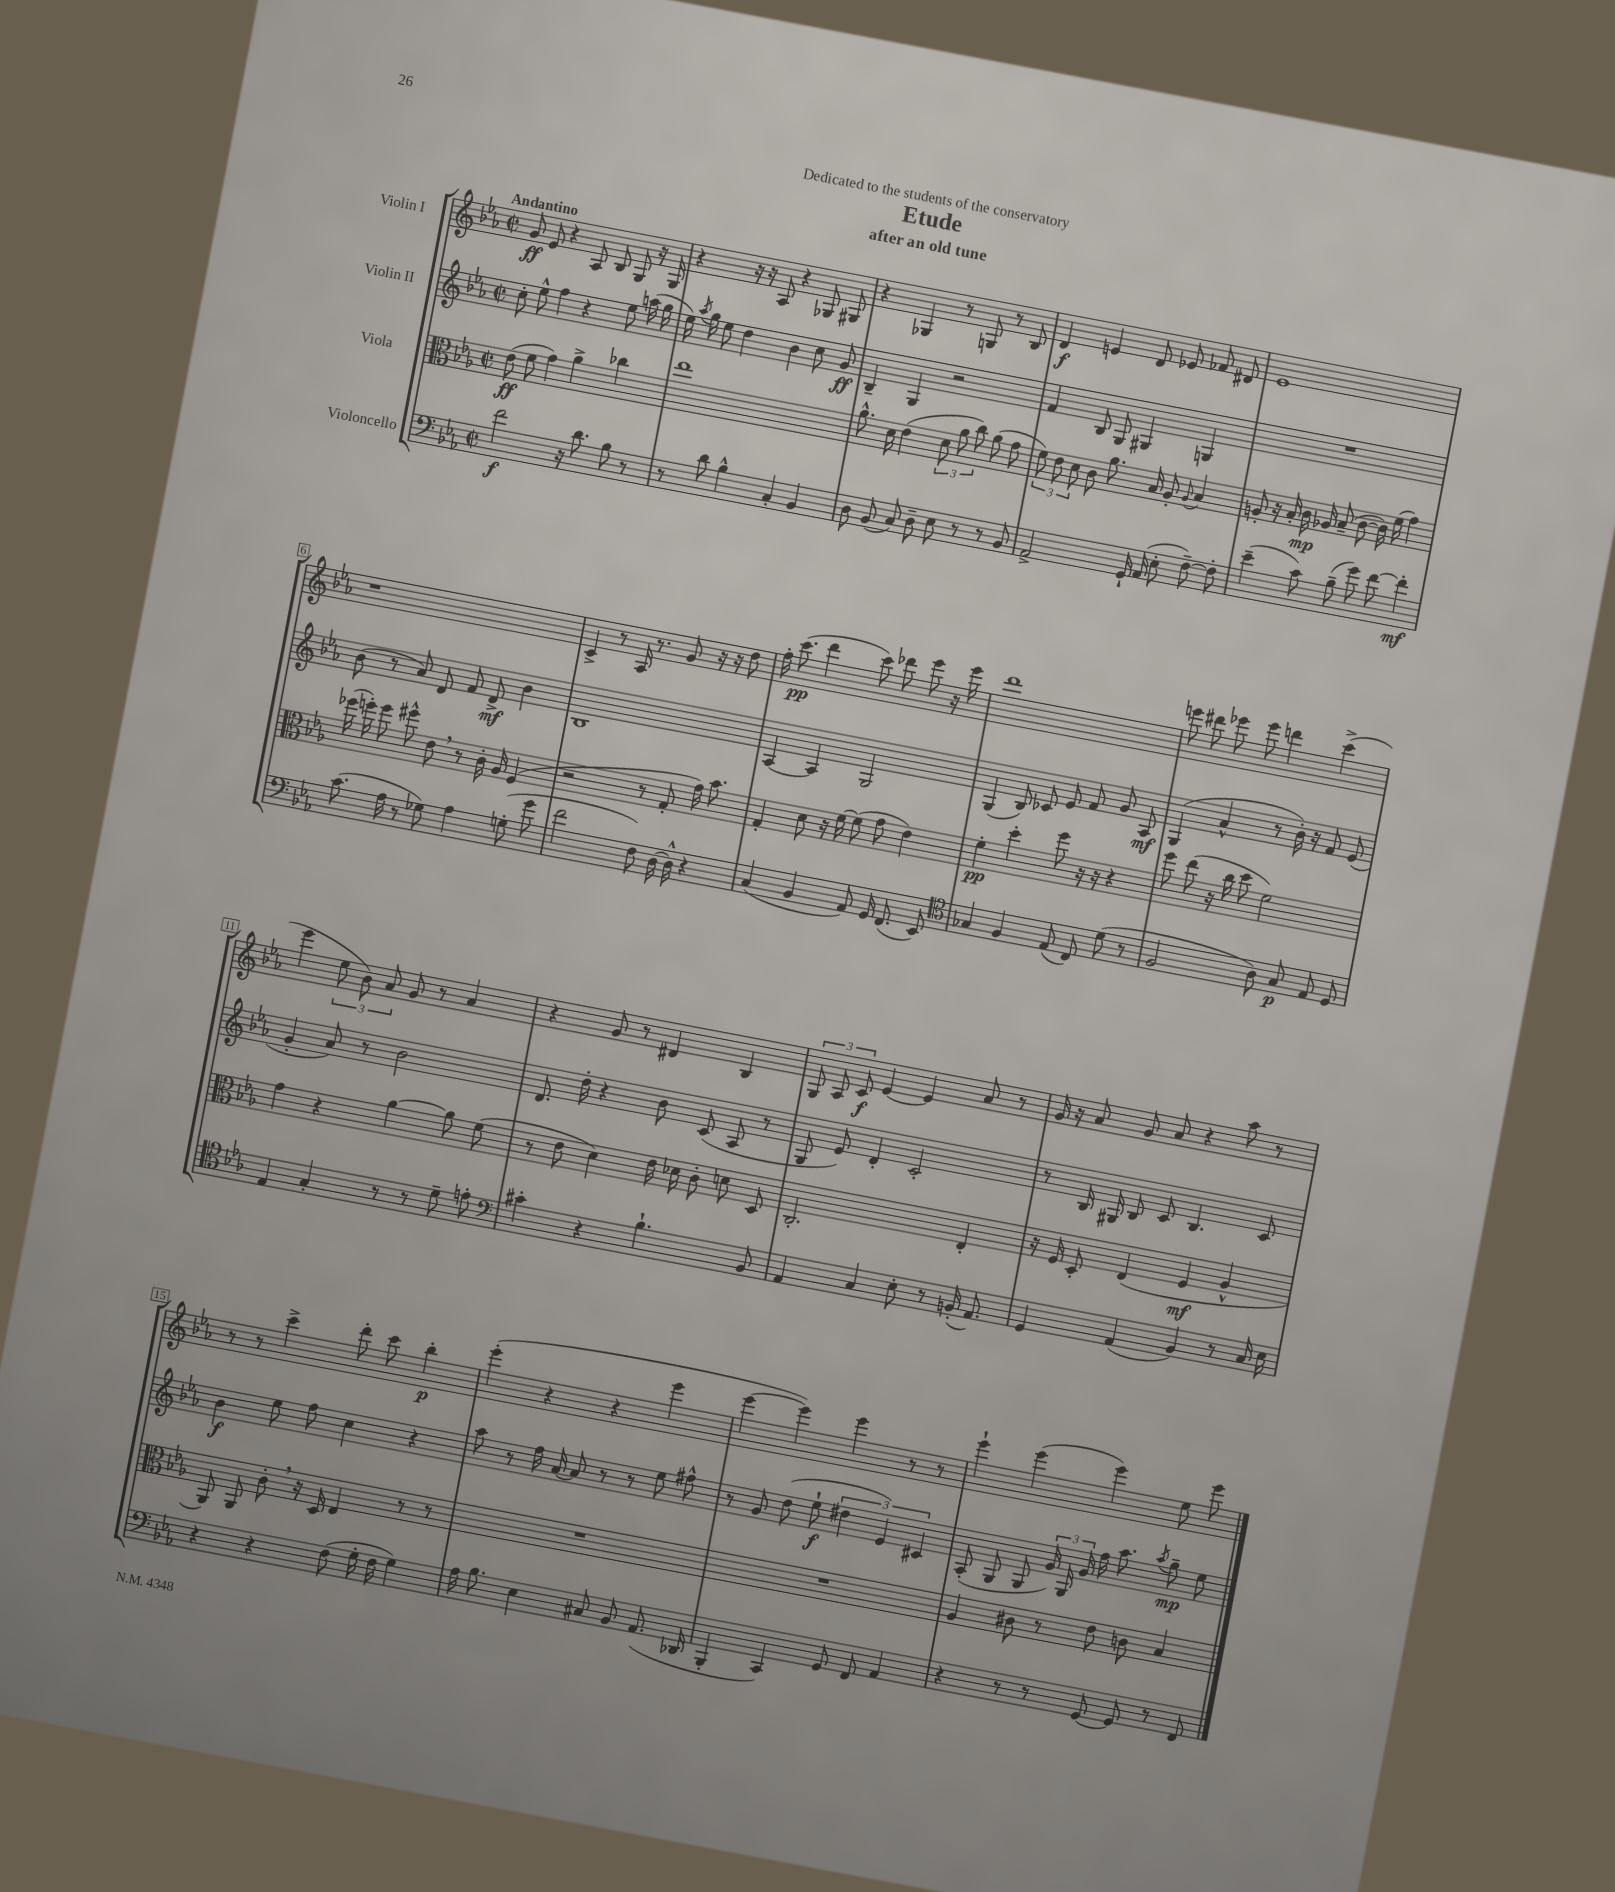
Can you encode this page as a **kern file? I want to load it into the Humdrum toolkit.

**kern	**dynam	**kern	**dynam	**kern	**dynam	**kern	**dynam
*part4	*part4	*part3	*part3	*part2	*part2	*part1	*part1
*staff4	*staff4	*staff3	*staff3	*staff2	*staff2	*staff1	*staff1
*I"Violoncello	*	*I"Viola	*	*I"Violin II	*	*I"Violin I	*
*clefF4	*	*clefC3	*	*clefG2	*	*clefG2	*
*k[b-e-a-]	*	*k[b-e-a-]	*	*k[b-e-a-]	*	*k[b-e-a-]	*
*M2/2	*	*M2/2	*	*M2/2	*	*M2/2	*
*met(c|)	*	*met(c|)	*	*met(c|)	*	*met(c|)	*
=1	=1	=1	=1	=1	=1	=1	=1
!	!	!	!	!	!	!LO:TX:a:B:t=Andantino	!
2f\	f	(8e-\	ff	8cc'\	.	8g/	ff
.	.	8f\	.	8ee-^^\	.	8e-/	.
.	.	4g\)	.	4ff\	.	4r	.
16r	.	4a-^\	.	4r	.	8A-/	.
8.d\	.	.	.	.	.	.	.
.	.	.	.	.	.	8B-/	.
8B-\	.	4cc-X\	.	8ee-\	.	8G/	.
8r	.	.	.	(16aan\	.	16r	.
.	.	.	.	16gg\	.	16G/	.
=2	=2	=2	=2	=2	=2	=2	=2
8r	.	1ee-	.	16ee-\)	.	4r	.
.	.	.	.	8qaa-/	.	.	.
.	.	.	.	16gg\	.	.	.
8d\	.	.	.	8ee-\	.	.	.
4B-^^\	.	.	.	4dd\	.	16r	.
.	.	.	.	.	.	16r	.
.	.	.	.	.	.	8A-/	.
4C'/	.	.	.	4b-\	.	4r	.
4BB-/	.	.	.	8cc\	.	8G-X/	.
.	.	.	.	8g/	ff	8G#X/	.
=3	=3	=3	=3	=3	=3	=3	=3
8D\	.	8.a-^^\	.	4B-~/	.	4r	.
(8BB-/	.	.	.	.	.	.	.
.	.	16d\	.	.	.	.	.
8C/)	.	(4e-\	.	4G/	.	4G-X/	.
8D~\	.	.	.	.	.	.	.
8E-\	.	12d\	.	2r	.	8r	.
.	.	12a-\	.	.	.	.	.
8r	.	.	.	.	.	8Gn/	.
.	.	12cc\)	.	.	.	.	.
8r	.	(8a-\	.	.	.	8r	.
8BB-/	.	8g\	.	.	.	8B-/	.
=4	=4	=4	=4	=4	=4	=4	=4
2AA-^/	.	12f\)	.	4f/	.	4d/	f
.	.	12e-\	.	.	.	.	.
.	.	12d\	.	.	.	.	.
.	.	8c\	.	8B-/	.	4en/	.
.	.	8.a-\	.	8G/	.	.	.
16GG`/	.	.	.	4G#X/	.	8d/	.
(16AA-/	.	16B-/	.	.	.	.	.
8E-'\	.	8A-'/	.	.	.	8e-X/	.
.	.	8qqA-/	.	.	.	.	.
[8F~\)	.	4B-/	.	4Gn/	.	8f-X/	.
8F'\]	.	.	.	.	.	8d#X/	.
=5	=5	=5	=5	=5	=5	=5	=5
(4e-~\	.	8An'/	.	1r	.	1e-	.
.	.	16r	.	.	.	.	.
.	.	16B-'/	.	.	.	.	.
8c\)	.	16c\	mp	.	.	.	.
.	.	16A-X/	.	.	.	.	.
(8B-~\	.	(8B-~/	.	.	.	.	.
8g\)	.	[8c\	.	.	.	.	.
[8f\	.	16c\])	.	.	.	.	.
.	.	(16f\	.	.	.	.	.
4f'\]	mf	4g\)	.	.	.	.	.
!!LO:LB:g=z
=6	=6	=6	=6	=6	=6	=6	=6
(8.c\	.	(16ff-X\	.	(8b-\	.	1r	.
.	.	16ffn'\)	.	.	.	.	.
.	.	8ff\	.	8r	.	.	.
16A-\	.	.	.	.	.	.	.
8r	.	8ff#X^^\	.	8a-/)	.	.	.
8G-X\)	.	8e-,\	.	8d/	.	.	.
4A-\	.	8r	.	8f/	.	.	.
.	.	16c'\	.	8d^/	mf	.	.
.	.	16A-/	.	.	.	.	.
(8Gn'\	.	(4F/	.	4b-\	.	.	.
8g\	.	.	.	.	.	.	.
=7	=7	=7	=7	=7	=7	=7	=7
2f\	.	2r	.	1B-	.	4c^/	.
.	.	.	.	.	.	8r	.
.	.	.	.	.	.	16A-/	.
.	.	.	.	.	.	8.r	.
8F\)	.	8r	.	.	.	.	.
[16D\	.	8G'/	.	.	.	8g/	.
16D^^\]	.	.	.	.	.	.	.
4r	.	16g\)	.	.	.	16r	.
.	.	8.b-\	.	.	.	16r	.
.	.	.	.	.	.	8dd\	.
=8	=8	=8	=8	=8	=8	=8	=8
(4C/	.	4G'/	.	[4A-/	.	16ff'\	.
.	.	.	.	.	.	(8.ccc\	pp
4BB-/	.	8d\	.	4A-/]	.	4ddd\	.
.	.	16r	.	.	.	.	.
.	.	[16f\	.	.	.	.	.
8AA-/)	.	(8f\]	.	2G/	.	8ccc\)	.
16GG/	.	8g\	.	.	.	8ddd-X\	.
(8.FF/	.	.	.	.	.	.	.
.	.	4e-\)	.	.	.	8eee-\	.
8EE-/)	.	.	.	.	.	16r	.
.	.	.	.	.	.	16eee-\	.
=9	=9	=9	=9	=9	=9	=9	=9
*clefC4	*	*	*	*	*	*	*
4G-X/	.	4f'\	pp	(4G/	.	1ddd	.
4F/	.	4dd'\	.	8B-/)	.	.	.
.	.	.	.	8c-X/	.	.	.
(8E-/	.	8ff\	.	8e-/	.	.	.
8C/)	.	16r	.	8f/	.	.	.
.	.	16r	.	.	.	.	.
(8d\	.	4r	.	8g/	.	.	.
8r	.	.	.	8A-/	mf	.	.
=10	=10	=10	=10	=10	=10	=10	=10
2F/	.	8ff\	.	(4G/	.	8eeen\	.
.	.	(8ee-\	.	.	.	8ddd#X\	.
.	.	16r	.	4a-^^/	.	8eee-X\	.
.	.	16cc\	.	.	.	.	.
.	.	8dd\	.	.	.	8eee-\	.
8A-\)	.	2f\)	.	8r	.	4dddn\	.
8G/	p	.	.	16b-'\)	.	.	.
.	.	.	.	16r	.	.	.
8E-/	.	.	.	8f/	.	(4ccc^\	.
8D/	.	.	.	(8e-/	.	.	.
!!LO:LB:g=z
=11	=11	=11	=11	=11	=11	=11	=11
4E-/	.	4g\	.	4g'/	.	4eee-\	.
4G'/	.	4r	.	8a-/)	.	12ee-\	.
.	.	.	.	.	.	12b-\)	.
.	.	.	.	8r	.	.	.
.	.	.	.	.	.	12a-/	.
8r	.	[4a-\	.	2b-\	.	8g/	.
8r	.	.	.	.	.	8r	.
8d~\	.	8a-\]	.	.	.	4a-/	.
8en'\	.	(8f\	.	.	.	.	.
=12	=12	=12	=12	=12	=12	=12	=12
*clefF4	*	*	*	*	*	*	*
4c#X'\	.	8r	.	8.d/	.	4r	.
.	.	8e-\	.	.	.	.	.
.	.	.	.	16dd'\	.	.	.
4r	.	4d\)	.	4r	.	8g/	.
.	.	.	.	.	.	8r	.
4.B-`\	.	16e-\	.	8b-\	.	4d#X/	.
.	.	16d-X\	.	.	.	.	.
.	.	8c'\	.	(8c/	.	.	.
.	.	8dn\	.	8A-/	.	4B-/	.
8BB-/	.	8D/	.	8r	.	.	.
=13	=13	=13	=13	=13	=13	=13	=13
4AA-/	.	2.C'/	.	8G/	.	12G/	.
.	.	.	.	.	.	12A-/	.
.	.	.	.	8e-/)	.	.	.
.	.	.	.	.	.	12c/	f
4C/	.	.	.	4d'/	.	[4e-/	.
8E-'\	.	.	.	2c'/	.	4e-/]	.
8r	.	.	.	.	.	.	.
(16BBn'/	.	4E-'/	.	.	.	8a-/	.
8.AA-/)	.	.	.	.	.	.	.
.	.	.	.	.	.	8r	.
=14	=14	=14	=14	=14	=14	=14	=14
4GG/	.	16r	.	8r	.	16g/	.
.	.	16F/	.	.	.	16r	.
.	.	8D'/	.	16B-/	.	8a-/	.
.	.	.	.	16G#X/	.	.	.
(4AA-/	.	(4E-/	.	8B-/	.	8g/	.
.	.	.	.	8c/	.	8a-/	.
4BB-/)	.	4F/	mf	4.B-/	.	4r	.
8r	.	4A-^^/	.	.	.	8aa-\	.
16C/	.	.	.	8c/	.	8r	.
16E-\	.	.	.	.	.	.	.
!!LO:LB:g=z
=15	=15	=15	=15	=15	=15	=15	=15
4r	.	8AA-/)	.	4b-\	f	8r	.
.	.	8AA-/	.	.	.	8r	.
4r	.	8c',\	.	8ee-\	.	4ccc^\	.
.	.	16r	.	8ff\	.	.	.
.	.	16D/	.	.	.	.	.
(8F\	.	4E-/	.	4cc\	.	8ddd'\	.
16G'\	.	.	.	.	.	8ccc\	.
16F\	.	.	.	.	.	.	.
4G\)	.	8r	.	4r	.	4bb-'\	p
.	.	8r	.	.	.	.	.
=16	=16	=16	=16	=16	=16	=16	=16
16A-\	.	1r	.	8aa-\	.	(4eee-'\	.
8.B-\	.	.	.	.	.	.	.
.	.	.	.	8r	.	.	.
4E-\	.	.	.	16ff\	.	4r	.
.	.	.	.	[16a-/	.	.	.
.	.	.	.	8a-/]	.	.	.
8C#X/	.	.	.	8r	.	4r	.
8BB-/	.	.	.	8r	.	.	.
(8.AA-/	.	.	.	8ee-\	.	4eee-\	.
.	.	.	.	8ff#X^^\	.	.	.
16DD-X/	.	.	.	.	.	.	.
=17	=17	=17	=17	=17	=17	=17	=17
4BBB-'/	.	1r	.	8r	.	[4eee-\	.
.	.	.	.	8g/	.	.	.
4CC/)	.	.	.	(8dd\	.	4eee-\])	.
.	.	.	.	8ee-`\	f	.	.
8GG/	.	.	.	6dd#X\	.	4eee-\	.
8FF/	.	.	.	.	.	.	.
.	.	.	.	6e-/)	.	.	.
4AA-/	.	.	.	.	.	8r	.
.	.	.	.	6c#X/	.	.	.
.	.	.	.	.	.	8r	.
=18	=18	=18	=18	=18	=18	=18	=18
4r	.	4A-/	.	(8A-'/	.	4eee-`\	.
.	.	.	.	8G/	.	.	.
8r	.	8c#X\	.	8G/	.	(4eee-\	.
8r	.	8r	.	24g/)	.	.	.
.	.	.	.	24G/	.	.	.
.	.	.	.	24g/	.	.	.
[8GG/	.	8e-\	.	16ff\	.	4eee-\)	.
.	.	.	.	8.aa-\	.	.	.
8GG/]	.	8cn\	.	.	.	.	.
.	.	.	.	8qaa-/	.	.	.
8r	.	4B-/	.	8gg~\	mp	8ee-\	.
8FF/	.	.	.	8ee-\	.	8eee-\	.
==	==	==	==	==	==	==	==
*-	*-	*-	*-	*-	*-	*-	*-
